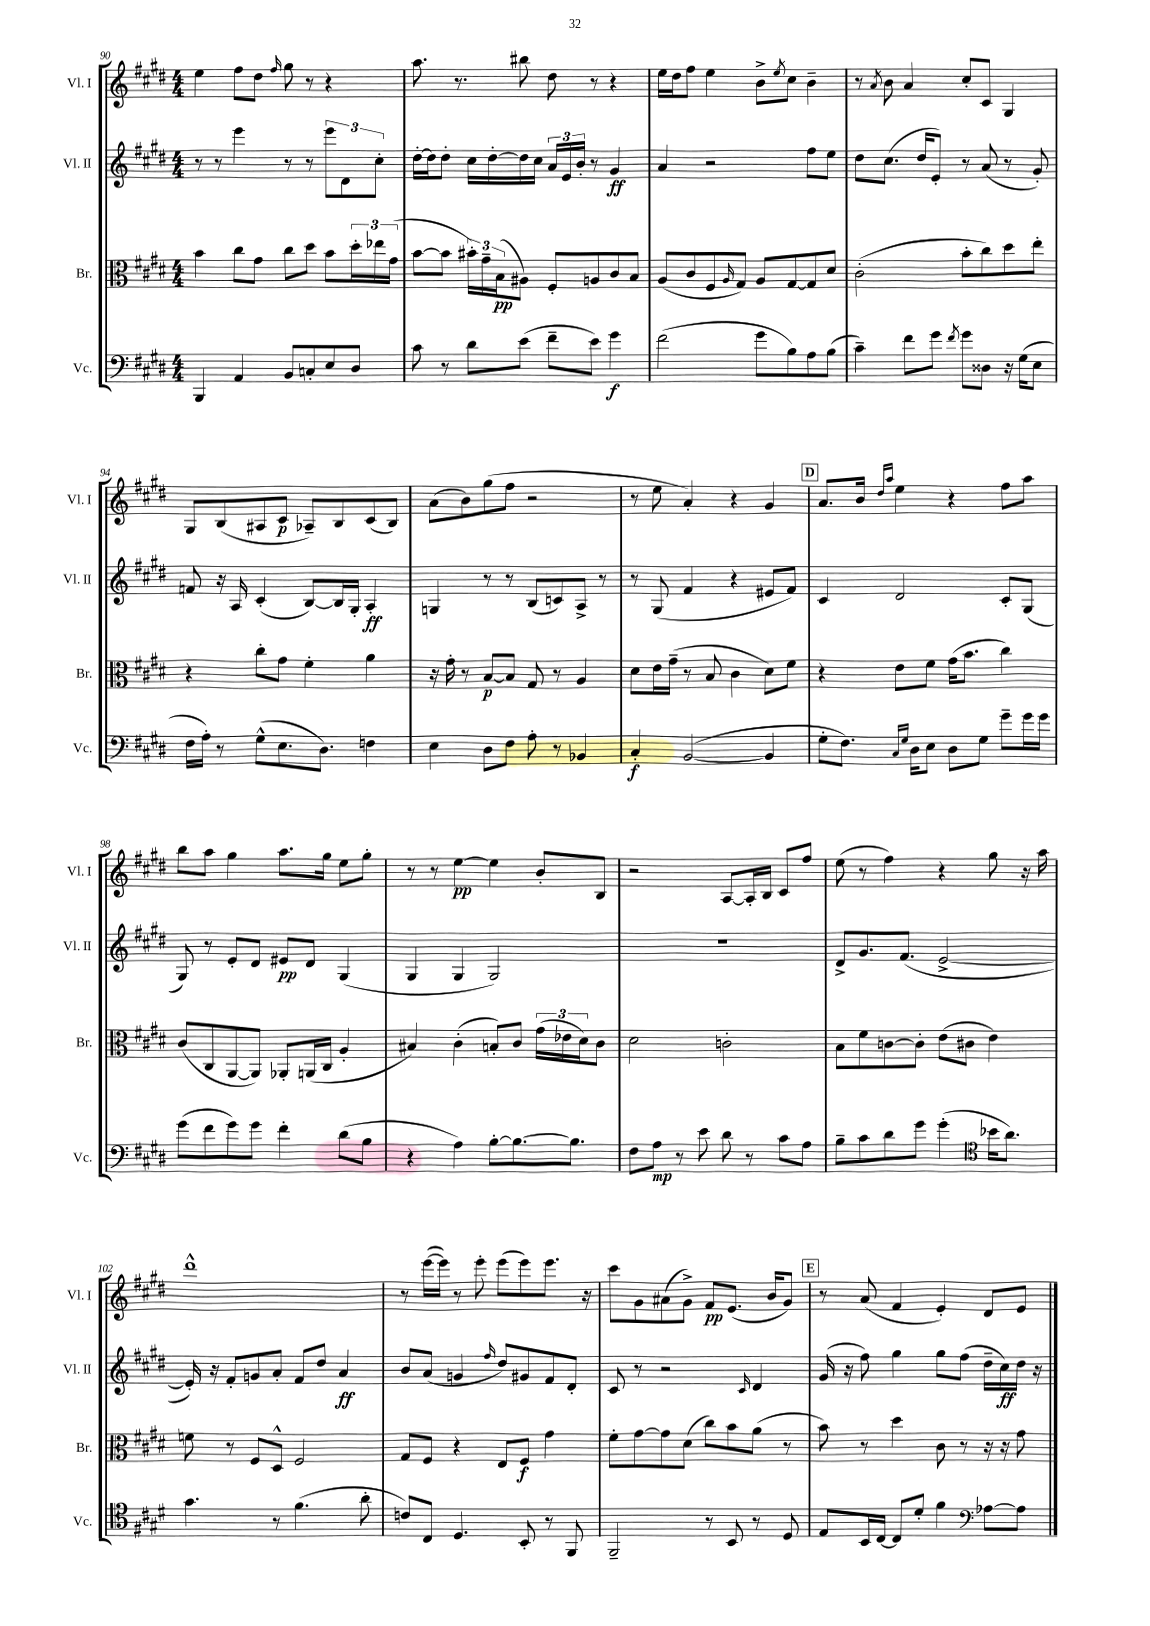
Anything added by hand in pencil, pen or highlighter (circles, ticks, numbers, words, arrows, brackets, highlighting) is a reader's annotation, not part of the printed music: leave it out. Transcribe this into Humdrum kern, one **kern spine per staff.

**kern	**kern	**kern	**kern
*staff4	*staff3	*staff2	*staff1
*clefF4	*clefC3	*clefG2	*clefG2
*k[f#c#g#d#]	*k[f#c#g#d#]	*k[f#c#g#d#]	*k[f#c#g#d#]
*M4/4	*M4/4	*M4/4	*M4/4
4BBB/	4b\	8r	4ee\
.	.	8r	.
4AA/	8cc#\L	4eee\	8ff#\L
.	8g#\J	.	8dd#\J
.	.	.	16qqff#/
8BB/L	8cc#\L	8r	8gg#\
8C'/	8dd#\J	8r	8r
8E/	8b\L	12eee\L	4r
.	.	12d#\	.
8D#/J	24dd#'\L	.	.
.	24ee-\	12cc#'\J	.
.	(24g#\JJ	.	.
=	=	=	=
8c#\	[8b\L	[16dd#'\LL	8.aa\
.	.	16dd#\]J	.
8r	8b\]J	8dd#'\J	.
.	.	.	8.r
8d#\L	24b#'\LL)	16cc#\LL	.
.	24g#~\	.	.
.	.	[16dd#'\	.
.	(24B\J	.	.
(8e\J	8A#\J)	16dd#\]	8bb#\
.	.	16cc#\JJ	.
8f#~\L	8F#'/L	24a/LL	8dd#\
.	.	24e/	.
.	.	24b'/JJ	.
8e\J)	8A/	8r	8r
4g#\	8c#/	4g#/	4r
.	8B/J	.	.
=	=	=	=
(2f#\	(8A/L	4a/	16ee\LL
.	.	.	16dd#\J
.	8c#/	.	8ff#\J
.	8F#/	2r	4ee\
.	16qqA/	.	.
.	8G#/J)	.	.
8g#\L	8A/L	.	8b^\L
.	.	.	8qee/
8B\)	[8G#/	.	8cc#\J
8A\	8G#/]	8ff#\L	4b~\
(8B\J	8d#/J	8ee\J	.
=	=	=	=
4c#~\)	(2c#'\	8dd#\L	8r
.	.	.	8qa/
.	.	(8.cc#\J	8b\
8f#\L	.	.	4a/
.	.	16dd#/LK	.
8g#\J	.	8e'/J)	.
8qf#/	.	.	.
8g#\L	8b'\L	8r	8cc#'/L
8D##\J	8cc#\)	(8a/	8c#/J
16r	8dd#\	8r	4G#/
(16G#\LK	.	.	.
8E\J	8ee'\J	8g#'/)	.
=	=	=	=
16F#\LL	4r	8f/	8G#/L
16A'\JJ)	.	.	.
8r	.	16r	(8B/
.	.	16A/	.
(8G#^^\L	8cc#'\L	(4c#'/	8A#/
8.E\	8g#\J	.	8c#/J
.	4f#'\	[8B/L)	8A-~/L)
8.D#\J)	.	.	.
.	.	16B/]L	8B/
.	.	16G#'/JJ	.
4F\	4a\	4A'/	(8c#/
.	.	.	8B/J)
=	=	=	=
4E\	16r	4G/	(8a\L
.	16g#'\	.	.
.	8r	.	8b\)
8D#\L	[8B/L	8r	(8gg#\
8F#\J	8B/]J	8r	8ff#\J
8A'\	8G#/	(8B/L	2r
8r	8r	8c/)	.
4BB-/	4A/	8A^/J	.
.	.	8r	.
=	=	=	=
4C#'/	8d#\L	8r	8r
.	16e\L	(8G#/	8ee\
.	(16g#~\JJ	.	.
([2BB/	8r	4f#/	4a'/)
.	8B/	.	.
.	4c#\	4r	4r
4BB/]	8d#\L)	8e#/L	4g#/
.	8f#\J	8f#/J)	.
=	=	=	=
8G#'\L	4r	4c#/	8.a/L
8.F#\J)	.	.	.
.	.	.	16b/Jk
.	.	.	16qqdd#/LL
.	.	.	16qqaa/JJ
.	8e\L	2d#/	4ee\
16qqC#/LL	.	.	.
16qqG#/JJ	.	.	.
16D#\LK	.	.	.
8E\J	8f#\J	.	.
8D#\L	(16g#\LK	.	4r
.	8.b\J	.	.
8G#\J	.	.	.
8g#~\L	4cc#\)	8c#'/L	8ff#\L
16g#\L	.	(8G#/J	8aa\J
16g#\JJ	.	.	.
=	=	=	=
(8g#\L	(8c#/L	8G#/)	8bb\L
8f#\	8C#/	8r	8aa\J
8g#\)	[8AA/	8e'/L	4gg#\
8g#\J	8AA/]J)	8d#/J	.
4f#'\	8AA-'/L	8e#/L	8.aa\L
.	(16AA/L	8d#/J	.
.	16C#/JJ	.	16gg#\Jk
(8d#\L	4A'/	(4G#/	8ee\L
8B\J	.	.	8gg#'\J
=	=	=	=
4r	4B#/)	4G#/	8r
.	.	.	8r
4A\)	(4c#'\	4G#/	[4ee\
[8B'\L	8B'/L)	2G#/)	4ee\]
8.B\_	8c#/J	.	.
.	(24g#\LL	.	8b'/L
.	24e-\	.	.
8.B\]J	.	.	.
.	24d#\J)	.	.
.	8c#\J	.	8B/J
=	=	=	=
8F#\L	2d#\	1r	2r
8A\J	.	.	.
8r	.	.	.
8e\	.	.	.
8d#\	2c'\	.	[8A/L
8r	.	.	16A'/]L
.	.	.	16B/JJ
8c#\L	.	.	8c#/L
8A\J	.	.	8ff#/J
=	=	=	=
8B~\L	8B\L	8d#^/L	(8ee\
8c#\	8f#\	8.g#/	8r
8d#\	[8c\	.	4ff#\)
.	.	(8.f#/J	.
8g#\J	8c'\]J	.	.
(4g#'\	(8e\L	[2e^/	4r
.	8c#\J	.	.
*clefC4	*	*	*
16b-\LK	4e\)	.	8gg#\
8.a\J)	.	.	.
.	.	.	16r
.	.	.	16aa\
=	=	=	=
4.g#\	8f\	16e'/])	1ddd#^^
.	.	16r	.
.	8r	8f#'/L	.
.	8F#/L	8g/	.
8r	8D#^^/J	8a'/J	.
(4.f#\	2F#/	8f#/L	.
.	.	8dd#/J	.
.	.	4a/	.
8a'\	.	.	.
=	=	=	=
8c/L)	8G#/L	8b/L	8r
8C#/J	8F#/J	(8a/J	([16eee\LL
.	.	.	16eee\]JJ)
4.D#/	4r	4g/	8r
.	.	.	8eee'\
.	.	16qqff#/	.
.	8E/L	8dd#/L)	(8eee\L
8BB'/	8F#/J	8g#/	8eee\)
8r	4g#\	8f#/	8.eee\J
8FF#/	.	8d#'/J	.
.	.	.	16r
=	=	=	=
2FF#~/	8f#'\L	8c#/	8ccc#\L
.	[8g#\	8r	8g#\
.	8g#\]	2r	(8a#\
.	(8d#\J	.	8g#^\J)
8r	8cc#\L)	.	8f#/L
8BB/	8b\	.	(8.e/J
.	.	16qqc#/	.
8r	(8a\J	4d#/	.
.	.	.	16b/LK
8D#/	8r	.	8g#/J)
=	=	=	=
8E/L	8b\)	(16g#/	8r
.	.	16r	.
16BB/L	8r	8ff#\)	(8a/
[16C#/JJ	.	.	.
8C#/]L	4dd#\	4gg#\	4f#/
8d#'/J	.	.	.
4f#\	8c#\	8gg#\L	4e'/)
.	8r	(8ff#\J	.
*clefF4	*	*	*
[8A-\L	16r	16dd#~\LL	8d#/L
.	16r	16cc#\)	.
8A-\]J	8g#\	16dd#\JJ	8e/J
.	.	16r	.
==	==	==	==
*-	*-	*-	*-
